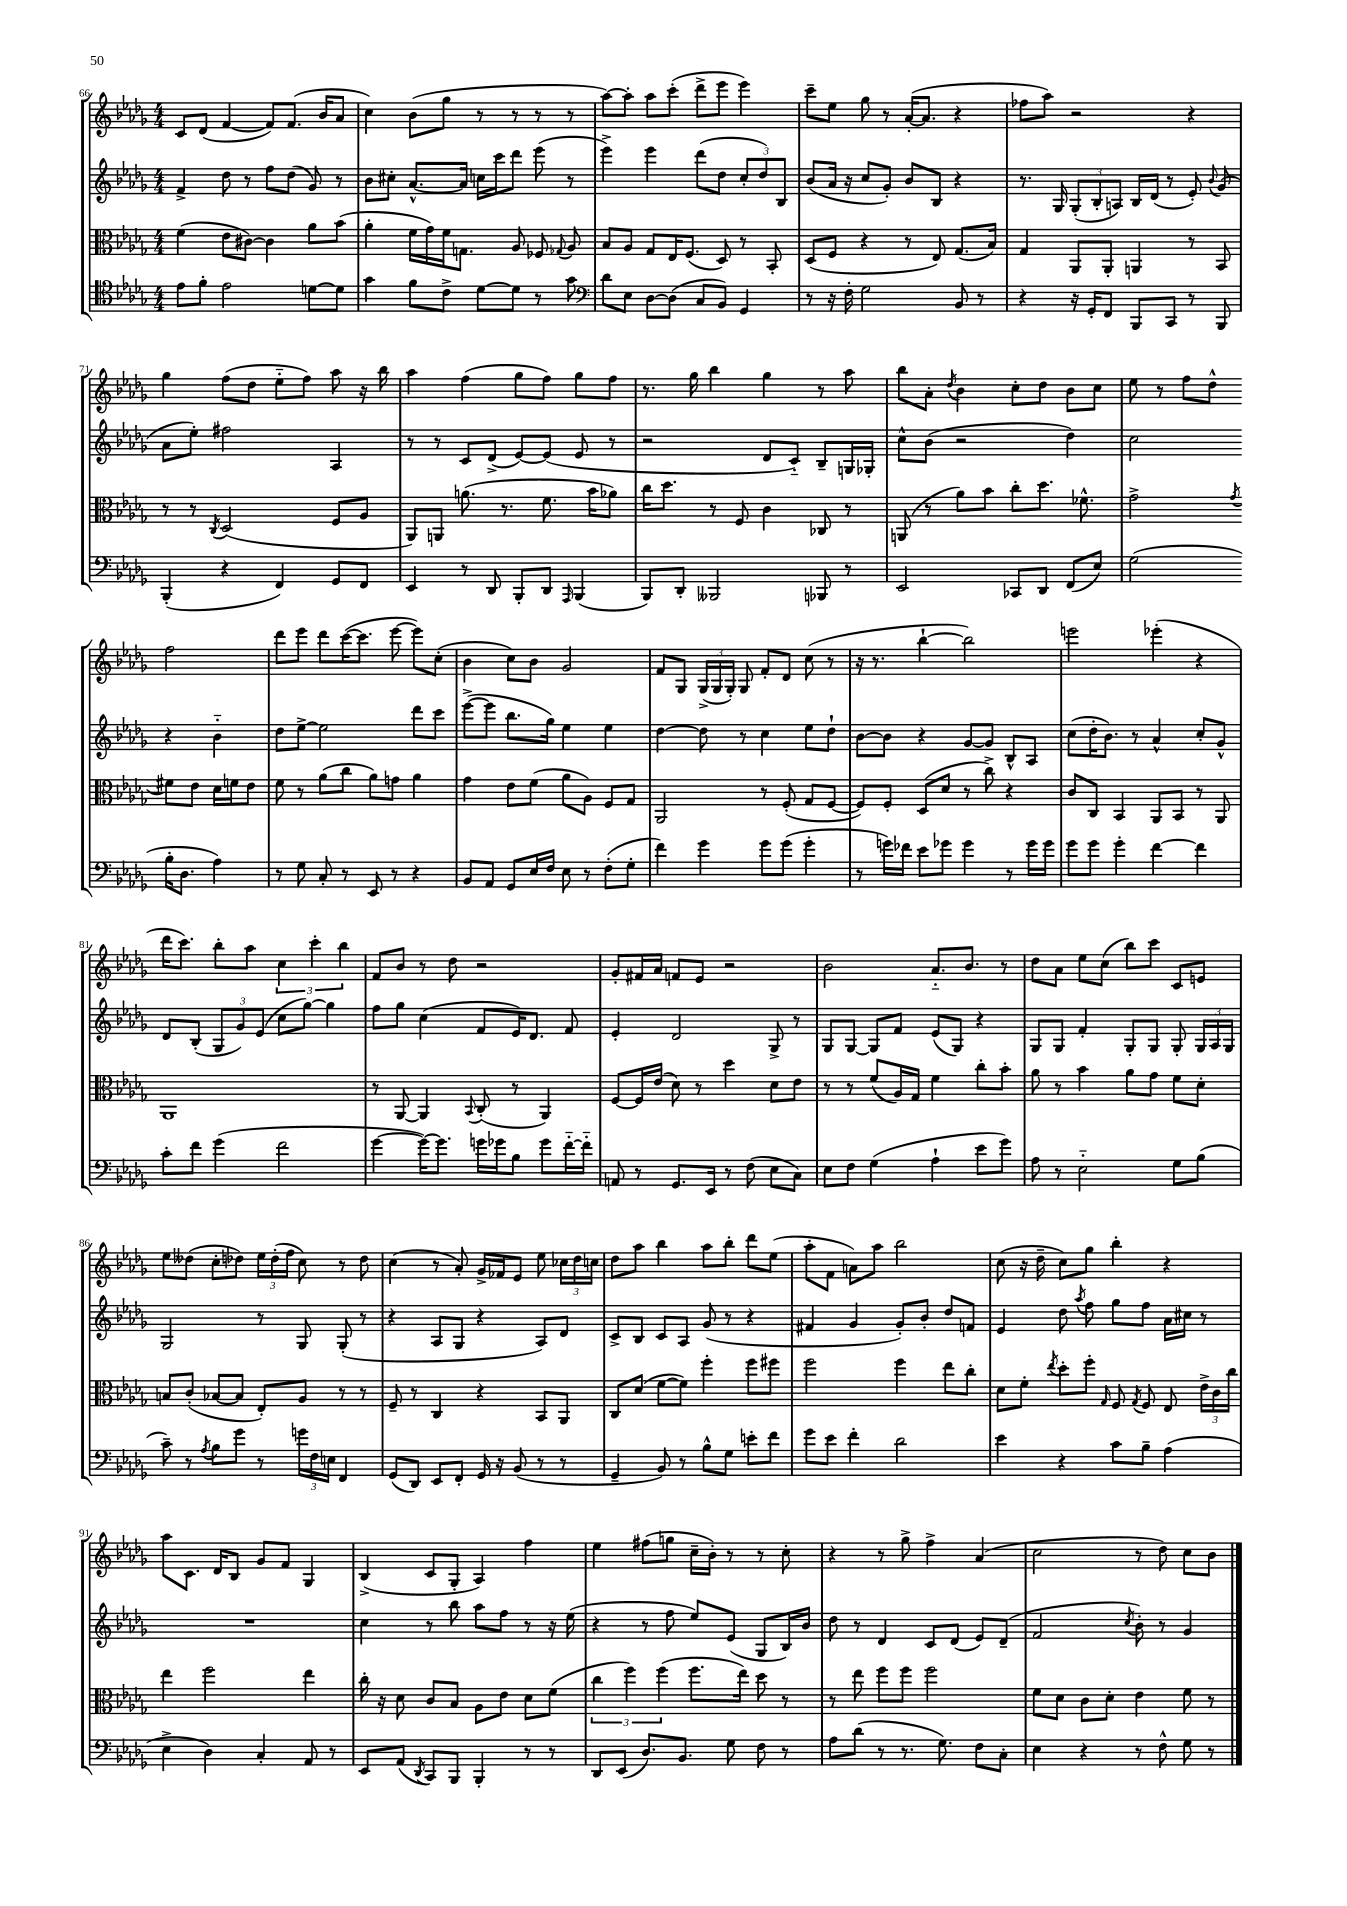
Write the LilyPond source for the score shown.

<<
\new StaffGroup <<
\new Staff = "s0" {
    \clef treble \key des \major \numericTimeSignature \time 4/4
    \autoBeamOff c'8[ des'8]( f'4~ f'8[) f'8.]( bes'16[ aes'8] |
    c''4) bes'8[( ges''8] r8 r8 r8 r8 |
    aes''8[~) aes''8]-. aes''8[ c'''8]-.( des'''8[-> ees'''8] ees'''4) |
    c'''8[-- ees''8] ges''8 r8 aes'16[~-.( aes'8.] r4 |
    fes''8[ aes''8]) r2 r4 |
    ges''4 f''8[( des''8] ees''8[-_ f''8]) aes''8 r16 bes''16 |
    aes''4 f''4( ges''8[ f''8]) ges''8[ f''8] |
    r8. ges''16 bes''4 ges''4 r8 aes''8 |
    bes''8[ aes'8]-. \acciaccatura { des''8 } bes'4 c''8[-. des''8] bes'8[ c''8] |
    ees''8 r8 f''8[ des''8]-^ f''2 |
    des'''8[ ees'''8] des'''8[ c'''16~( c'''8.] ees'''8~ ees'''8[) c''8]-.( |
    bes'4 c''8[) bes'8] ges'2 |
    f'8[ ges8] \tuplet 3/2 { ges16[->( ges16 ges16]-.) } ges8 f'8[-. des'8] c''8( r8 |
    r16 r8. bes''4~-! bes''2) |
    e'''2 ees'''4-.( r4 |
    des'''16[ c'''8.]) bes''8[-. aes''8] \tuplet 3/2 { c''4 c'''4-. bes''4 } |
    f'8[ bes'8] r8 des''8 r2 |
    ges'8[-. fis'16 aes'16] f'8[ ees'8] r2 |
    bes'2 aes'8.[-_ bes'8.] r8 |
    des''8[ aes'8] ees''8[ c''8]( bes''8[) c'''8] c'8[ e'8] |
    ees''8[ deses''8]( c''8[-. des''8]) \tuplet 3/2 { ees''16[ des''16-.( f''16] } c''8) r8 des''8 |
    c''4( r8 aes'8-.) ges'16[-> fes'16 ees'8] ees''8 \tuplet 3/2 { ces''16[ des''16 c''16] } |
    des''8[ aes''8] bes''4 aes''8[ bes''8]-. des'''8[ ees''8]( |
    aes''8[-. f'8] a'8[) aes''8] bes''2 |
    c''8( r16 des''16-- c''8[) ges''8] bes''4-. r4 |
    aes''8[ c'8.] des'16[ bes8] ges'8[ f'8] ges4 |
    bes4->( c'8[ ges8]-. aes4) f''4 |
    ees''4 fis''8[( g''8] c''16[-- bes'16]-.) r8 r8 c''8-. |
    r4 r8 ges''8-> f''4-> aes'4( |
    c''2 r8 des''8) c''8[ bes'8] \bar "|." |
}
\new Staff = "s1" {
    \clef treble \key des \major \numericTimeSignature \time 4/4
    \autoBeamOff f'4-> des''8 r8 f''8[ des''8]( ges'8) r8 |
    bes'8[ cis''8]-. aes'8.[~-^ aes'16] c''16[ c'''16 des'''8] ees'''8( r8 |
    ees'''4->) ees'''4 des'''8[( des''8] \tuplet 3/2 { c''8[-. des''8) bes8] } |
    bes'8[( aes'16] r16 c''8[ ges'8]-.) bes'8[ bes8] r4 |
    r8. ges16 \tuplet 3/2 { ges8[-.( bes8-. a8]) } bes16[ des'16]( r8 ees'8-.) \appoggiatura { bes'8 } ges'8( |
    aes'8[ ees''8]-.) fis''2 aes4 |
    r8 r8 c'8[ des'8]->( ees'8[~) ees'8]( ees'8 r8 |
    r2 des'8[ c'8]-_) bes8[-- g16 ges16]-. |
    c''8[-^ bes'8]( r2 des''4) |
    c''2 r4 bes'4-_ |
    des''8[ ees''8]~-> ees''2 des'''8[ c'''8] |
    ees'''8[~->( ees'''8] bes''8.[ ges''16]) ees''4 ees''4 |
    des''4~ des''8 r8 c''4 ees''8[ des''8]-! |
    bes'8[~ bes'8] r4 ges'8[~ ges'8] bes8[-^ aes8] |
    c''8[( des''16-. bes'8.]) r8 aes'4-^ c''8[-. ges'8]-^ |
    des'8[ bes8]-.( \tuplet 3/2 { ges8[ ges'8) ees'8]( } c''8[ ges''8]~) ges''4 |
    f''8[ ges''8] c''4( f'8[ ees'16) des'8.] f'8 |
    ees'4-. des'2 ges8-> r8 |
    ges8[ ges8]~ ges8[ f'8] ees'8[( ges8]) r4 |
    ges8[ ges8] f'4-. ges8[-. ges8] ges8-. \tuplet 3/2 { ges16[ aes16 ges16] } |
    ges2 r8 ges8 ges8-.( r8 |
    r4 aes8[ ges8] r4 aes8[) des'8] |
    c'8[-> bes8] c'8[ aes8] ges'8( r8 r4 |
    fis'4 ges'4 ges'8[-.) bes'8]-. des''8[ f'8] |
    ees'4 des''8 \acciaccatura { aes''8 } f''8 ges''8[ f''8] aes'16[ cis''16] r8 |
    R1 |
    c''4 r8 bes''8 aes''8[ f''8] r8 r16 ees''16( |
    r4 r8 f''8 ees''8[) ees'8]( ges8[ bes16) bes'16] |
    des''8 r8 des'4 c'8[ des'8]( ees'8[) des'8]--( |
    f'2 \acciaccatura { c''8 } bes'8-.) r8 ges'4 \bar "|." |
}
\new Staff = "s2" {
    \clef alto \key des \major \numericTimeSignature \time 4/4
    \autoBeamOff f'4( ees'8[ cis'8]~) cis'4 aes'8[ bes'8]( |
    aes'4-. f'16[ ges'16) f'16 g8.] aes8 fes8 \appoggiatura { ges8 } aes8 |
    bes8[ aes8] ges8[ ees16 f8.]( des8) r8 bes,8-. |
    des8[( f8] r4 r8 ees8) ges8.[( bes16]) |
    ges4 aes,8[ aes,8]-. a,4 r8 bes,8 |
    r8 r8 \acciaccatura { c8 } des2( f8[ aes8] |
    aes,8[) a,8] a'8.( r8. f'8. bes'16[ aes'8]) |
    c''16[ des''8.] r8 f8 c'4 ces8 r8 |
    a,8( r8 aes'8[) bes'8] c''8[-. des''8.] fes'8.-^ |
    ges'2-> \acciaccatura { ges'8 } fis'8[ ees'8] des'16[ f'16 ees'8] |
    f'8 r8 aes'8[( c''8] aes'8[) g'8] aes'4 |
    ges'4 ees'8[ f'8]( aes'8[ aes8]) f8[ ges8] |
    aes,2 r8 f8-.( ges8[ f8]~ |
    f8[) f8]-. des8[( des'8] r8 c''8->) r4 |
    c'8[ c8] bes,4 aes,8[ bes,8] r8 aes,8 |
    aes,1 |
    r8 aes,8~ aes,4 \appoggiatura { bes,8 } c8-.( r8 aes,4) |
    f8[~ f16 ees'16]( des'8) r8 des''4 des'8[ ees'8] |
    r8 r8 f'8[( aes16) ges16] f'4 c''8[-. bes'8]-. |
    aes'8 r8 bes'4 aes'8[ ges'8] f'8[ des'8]-. |
    b8[ c'8]-.( bes8[~ bes8] ees8[-.) aes8] r8 r8 |
    f8-- r8 c4 r4 bes,8[ aes,8] |
    c8[ des'8]( f'8[~ f'8]) f''4-. f''8[ fis''8] |
    f''2 f''4 ees''8[ c''8]-. |
    des'8[ f'8]-. \acciaccatura { ees''8 } des''8[-. f''8]-. \grace { ges16 } f8 \acciaccatura { ges8 } f8 ees8 \tuplet 3/2 { ees'16[-> c'16 c''16] } |
    ees''4 f''2 ees''4 |
    c''16-. r16 des'8 c'8[ bes8] aes8[ ees'8] des'8[ f'8]( |
    \tuplet 3/2 { c''4 f''4) f''4( } f''8.[ ees''16]) des''8 r8 |
    r8 ees''8 f''8[ f''8] f''2 |
    f'8[ des'8] c'8[ des'8]-. ees'4 f'8 r8 \bar "|." |
}
\new Staff = "s3" {
    \clef tenor \key des \major \numericTimeSignature \time 4/4
    \autoBeamOff ees'8[ f'8]-. ees'2 d'8[~ d'8] |
    ges'4 f'8[ c'8]-> des'8[~ des'8] r8 ges'8 |
    \clef bass des'8[ ees8] des8[~ des8]( c8[ bes,8]) ges,4 |
    r8 r16 f16-. ges2 bes,8 r8 |
    r4 r16 ges,16[-. f,8] bes,,8[ c,8] r8 bes,,8 |
    bes,,4-.( r4 f,4) ges,8[ f,8] |
    ees,4 r8 des,8 bes,,8[-. des,8] \grace { aes,,16 } bes,,4( |
    bes,,8[) des,8]-. beses,,2 bes,,8 r8 |
    ees,2 ces,8[ des,8] f,8[( ees8]) |
    ges2( bes16[-. des8.] aes4) |
    r8 ges8 c8-. r8 ees,8 r8 r4 |
    bes,8[ aes,8] ges,8[ ees16 f16] ees8 r8 f8[-.( ges8]-. |
    f'4) ges'4 ges'8[ ges'8]( ges'4-. |
    r8 g'16[) fes'16] ees'8[ ges'8] ges'4 r8 ges'16[ ges'16] |
    ges'8[ ges'8] ges'4-. f'4~ f'4 |
    c'8[-. f'8] ges'4( f'2 |
    ges'4~ ges'16[~) ges'8.] g'16[ ges'16 bes8] ges'8[ f'16~-_ f'16]-_ |
    a,8 r8 ges,8.[ ees,16] r8 f8( ees8[ c8]) |
    ees8[ f8] ges4( aes4-! ees'8[ ges'8]) |
    aes8 r8 ees2-_ ges8[ bes8]( |
    c'8--) r8 \acciaccatura { aes8 } bes8[ ges'8] r8 \tuplet 3/2 { g'16[ f16 e16] } f,4 |
    ges,8[( des,8]) ees,8[ f,8]-. ges,16 r16 bes,8( r8 r8 |
    ges,4-- bes,8) r8 bes8[-^ ges8] e'8[-. f'8] |
    ges'8[ ees'8] f'4-. des'2 |
    ees'4 r4 c'8[ bes8]-- aes4( |
    ees4-> des4) c4-. aes,8 r8 |
    ees,8[ aes,8]( \acciaccatura { des,8 } c,8[) bes,,8] bes,,4-. r8 r8 |
    des,8[ ees,8]( des8.[) bes,8.] ges8 f8 r8 |
    aes8[ des'8]( r8 r8. ges8.) f8[ c8]-. |
    ees4 r4 r8 f8-^ ges8 r8 \bar "|." |
}
>>
>>
\layout { \context { \Score currentBarNumber = #66 } }
